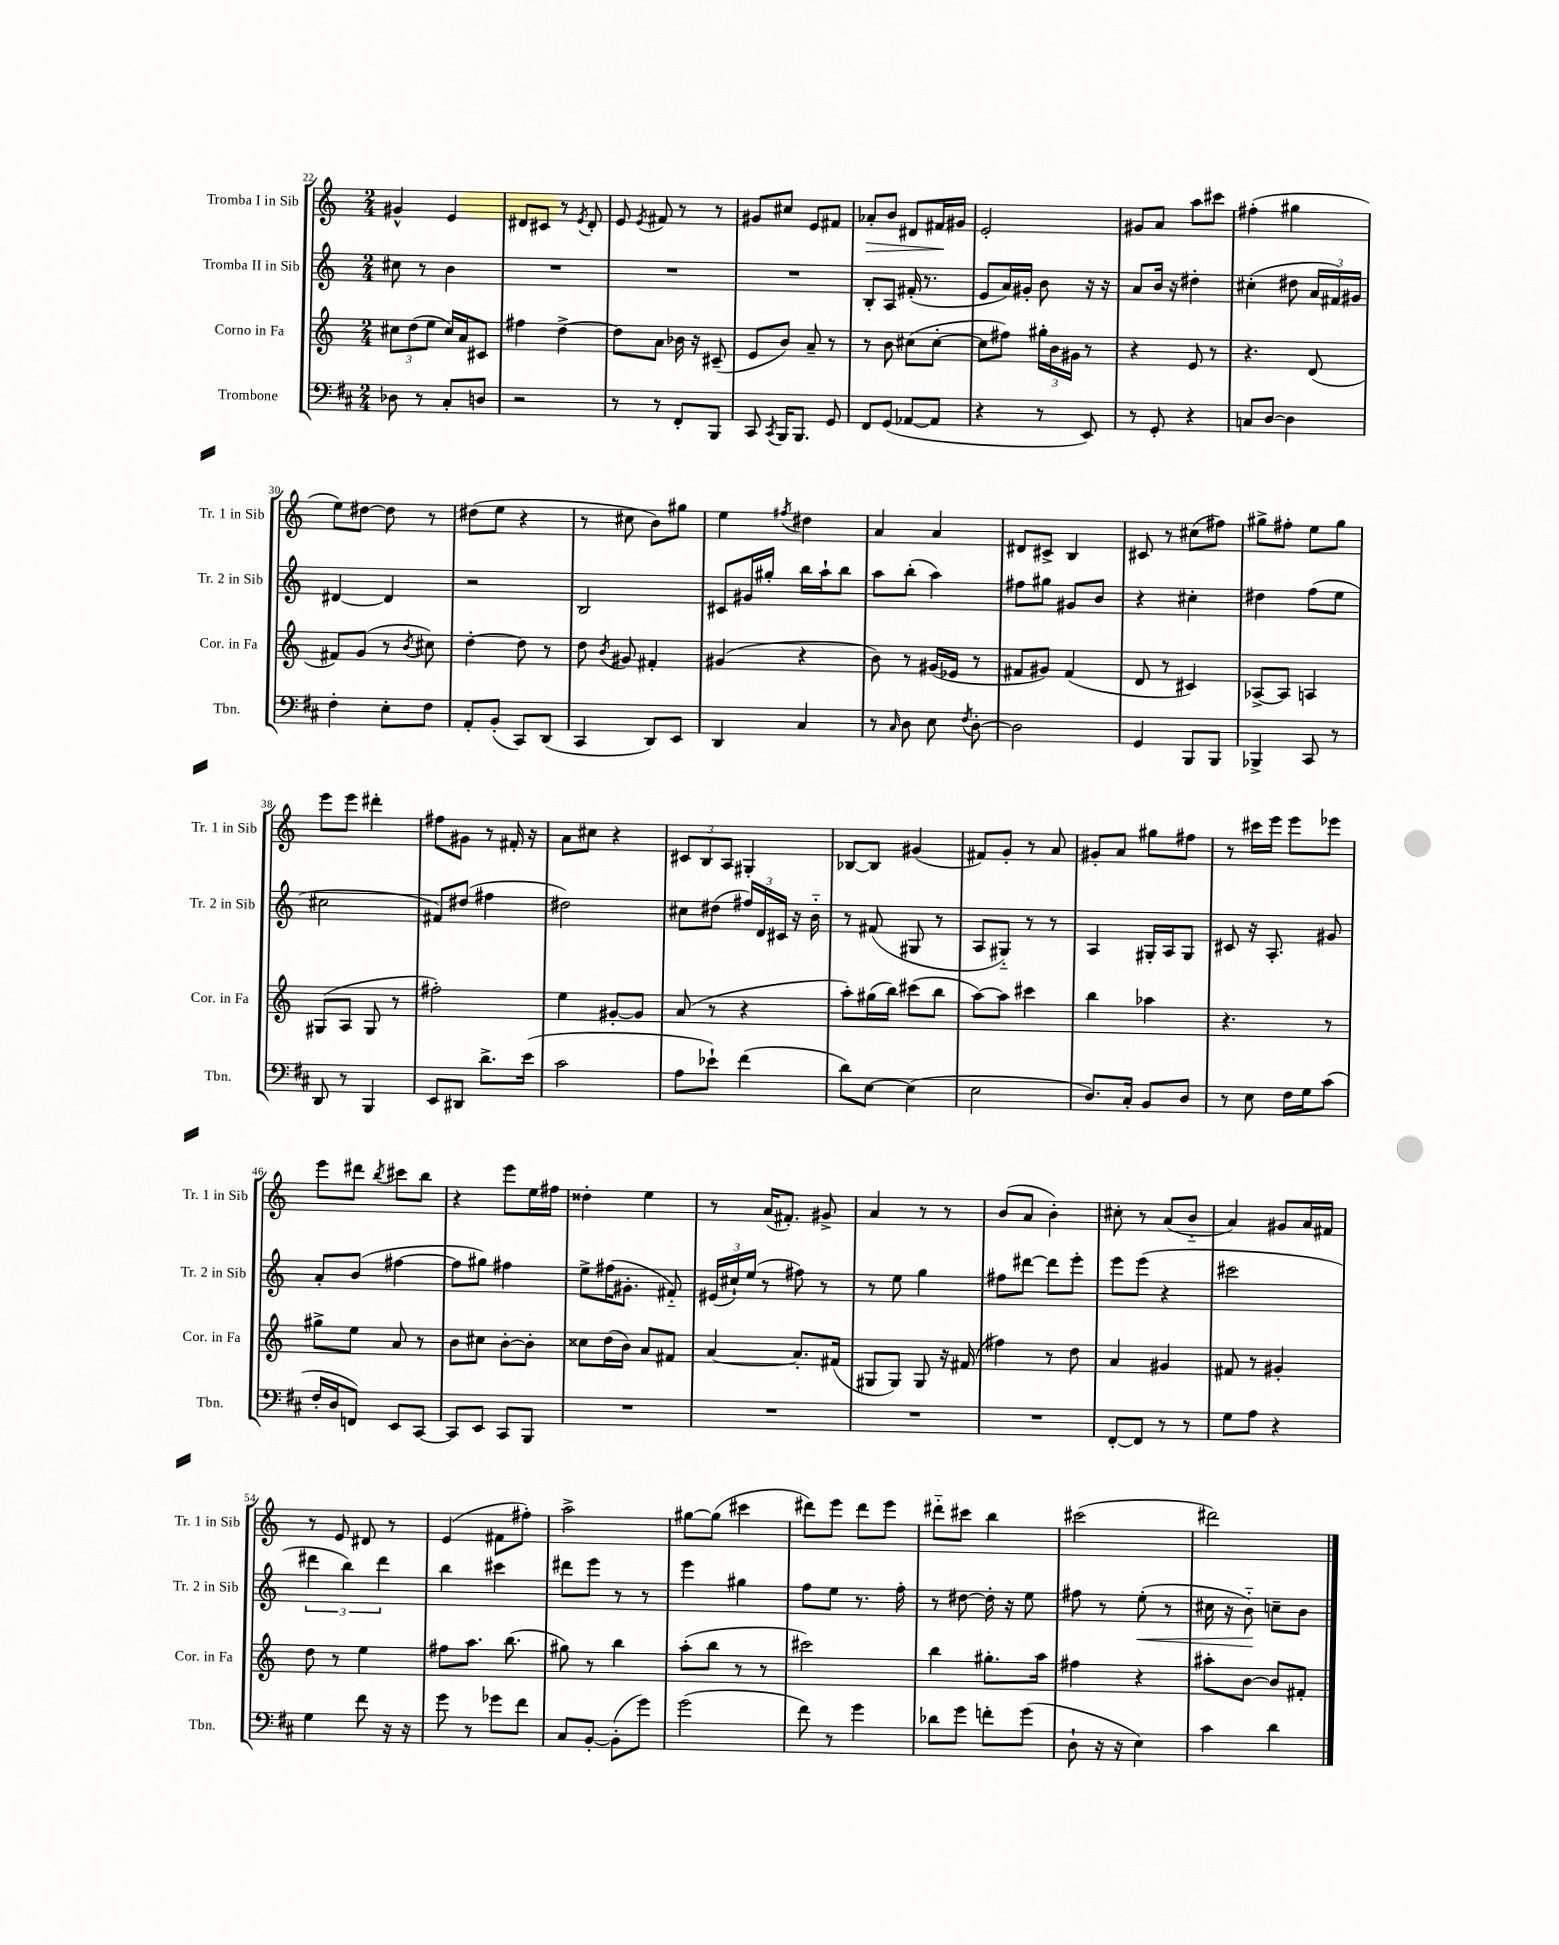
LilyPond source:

<<
\new StaffGroup <<
\new Staff = "s0" \with { instrumentName = "Tromba I in Sib" shortInstrumentName = "Tr. 1 in Sib" } {
    \clef treble \key c \major \numericTimeSignature \time 2/4
    \autoBeamOff gis'4-^ e'4 |
    dis'8[ cis'8] r8 \acciaccatura { e'8 } dis'8-. |
    e'8 \acciaccatura { e'8 } fis'8 r8 r8 |
    gis'8[ cis''8] e'8[ fis'8] |
    aes'8[-.\> b'8] dis'8[ fis'16\! gis'16] |
    e'2-. |
    gis'8[ a'8] a''8[ cis'''8] |
    fis''4-.( gis''4 |
    e''8[) dis''8]~ dis''8 r8 |
    dis''8[( e''8] r4 |
    r8 cis''8 b'8[) gis''8] |
    e''4 \acciaccatura { fis''8 } dis''4 |
    a'4 a'4 |
    dis'8[ cis'8]-> b4 |
    cis'8 r8 cis''8[( fis''8]) |
    gis''8[-> fis''8]-. e''8[ gis''8] |
    e'''8[ e'''8] dis'''4-. |
    fis''8[ gis'8] r8 fis'16-. r16 |
    a'8[ cis''8] r4 |
    \tuplet 3/2 { cis'8[ b8 a8] } gis4-. |
    bes8[~ bes8] gis'4( |
    fis'8[) g'8]-. r8 a'8 |
    gis'8[-. a'8] gis''8[ fis''8] |
    r8 cis'''16[ e'''16] e'''8[ ees'''8] |
    e'''8[ dis'''8] \acciaccatura { b''8 } cis'''8[ b''8] |
    r4 e'''8[ e''16 fis''16] |
    disis''4-. e''4 |
    r8 a'16[( fis'8.]-.) gis'8-> |
    a'4 r8 r8 |
    b'8[( a'8] b'4-.) |
    cis''8-. r8 a'8[( b'8]-_ |
    a'4) gis'8[ a'16 fis'16] |
    r8 e'8 dis'8 r8 |
    e'4( fis'8[ fis''8]-.) |
    a''2-> |
    gis''8[~ gis''8]( cis'''4 |
    dis'''8[) e'''8] dis'''8[ e'''8] |
    dis'''8[-_ cis'''8] b''4 |
    cis'''2( |
    dis'''2) \bar "|." |
}
\new Staff = "s1" \with { instrumentName = "Tromba II in Sib" shortInstrumentName = "Tr. 2 in Sib" } {
    \clef treble \key c \major \numericTimeSignature \time 2/4
    \autoBeamOff cis''8 r8 b'4 |
    R2 |
    R2 |
    R2 |
    b8[-. a8] fis'16-.( r8. |
    e'8[ a'16) gis'16]-. b'8 r16 r16 |
    a'8[ b'16] r16 dis''4-. |
    cis''4-.( dis''8 \tuplet 3/2 { a'16[ fis'16) gis'16] } |
    dis'4~ dis'4 |
    r2 |
    b2 |
    cis'8[ gis'16 gis''16]-. b''16[ a''16-! b''8] |
    a''8[ b''8]-.( a''4) |
    fis''8[ gis''8] gis'8[ b'8] |
    r4 cis''4-. |
    dis''4 f''8[( e''8] |
    cis''2 |
    fis'8[) dis''8]( fis''4 |
    dis''2) |
    cis''8[ dis''8]( \tuplet 3/2 { fis''16[) d'16 cis'16] } r16 b'16-_ |
    r8 fis'8( gis8 r8 |
    a8[ gis8]-_) r8 r8 |
    a4 gis16[-. a16 gis8] |
    cis'8 r16 a8.-. gis'8 |
    a'8[-. b'8]( fis''4~ |
    fis''8[ gis''8]) fis''4 |
    e''8[-> fis''16( gis'8.]-. fis'8-_) |
    \tuplet 3/2 { eis'16[( cis''16-!) e''16]( } r8 fis''8) r8 |
    r8 e''8 g''4 |
    fis''8[ dis'''8]~ dis'''8[ e'''8]-. |
    e'''8[ e'''8]( r4 |
    cis'''2 |
    \tuplet 3/2 { dis'''4 b''4) dis'''4 } |
    b''4 cis'''4 |
    dis'''8[ e'''8] r8 r8 |
    e'''4 gis''4 |
    f''8[ e''8] r8. f''16-. |
    r8 dis''8~ dis''16-. r16 e''8 |
    fis''8 r8 e''8-.\<( r8 |
    cis''16 r16 b'8-_\!) c''8[-- b'8] \bar "|." |
}
\new Staff = "s2" \with { instrumentName = "Corno in Fa" shortInstrumentName = "Cor. in Fa" } {
    \clef treble \key c \major \numericTimeSignature \time 2/4
    \autoBeamOff \tuplet 3/2 { cis''8[ d''8( e''8] } cis''16[) a'16 cis'8] |
    fis''4 d''4~-> |
    d''8[ a'8] bes'16 r16 cis'8--( |
    e'8[ b'8]) a'8-- r8 |
    r8 b'8 cis''8[( cis''8]~-. |
    cis''8[ fis''8]) \tuplet 3/2 { gis''16[-. b'16 gis'16] } r8 |
    r4 e'8 r8 |
    r4. d'8( |
    fis'8[) g'8]( r8 \acciaccatura { b'8 } cis''8) |
    d''4~-. d''8 r8 |
    d''8 \acciaccatura { b'8 } gis'8 fis'4-. |
    gis'4( r4 |
    b'8) r8 gis'16[( ees'16] r8 |
    fis'8[ gis'8]) fis'4( |
    d'8 r8 cis'4) |
    aes8[~-> aes8] a4 |
    gis8[( a8] gis8 r8 |
    fis''2-.) |
    e''4 gis'8[~-. gis'8] |
    a'8( r8 r4 |
    a''8[-.) gis''16( b''16]) cis'''8[( b''8] |
    a''8[~) a''8] cis'''4 |
    b''4 aes''4 |
    r4. r8 |
    gis''8[-> e''8] a'8 r8 |
    b'8[ cis''8] b'8[~-. b'8]-. |
    cisis''8[ d''16( b'16]) a'8[ fis'8] |
    a'4~ a'8.[-. fis'16]( |
    gis8[ gis8]) gis8 r16 fis'16( |
    fis''4) r8 d''8 |
    a'4 gis'4 |
    fis'8 r8 gis'4-. |
    d''8 r8 e''4 |
    fis''8[ a''8.] b''8.( |
    gis''8) r8 b''4 |
    a''8[-.( b''8] r8 r8 |
    cis'''2) |
    b''4 gis''8.[-. a''16] |
    fis''4 r4 |
    ais''8[-. b'8]~ b'8[ fis'8]-. \bar "|." |
}
\new Staff = "s3" \with { instrumentName = "Trombone" shortInstrumentName = "Tbn." } {
    \clef bass \key d \major \numericTimeSignature \time 2/4
    \autoBeamOff des8 r8 cis8[-. d8] |
    r2 |
    r8 r8 fis,8[-. b,,8] |
    cis,8 \acciaccatura { cis,8 } b,,16[ b,,8.] g,8 |
    fis,8[ g,8]( aes,8[~ aes,8] |
    r4 r8 e,8) |
    r8 g,8-. r4 |
    c8[ d8]~ d4 |
    fis4-. e8[-. fis8] |
    a,8[-. b,8]-.( cis,8[) d,8]( |
    cis,4 d,8[) e,8] |
    d,4 cis4 |
    r8 \grace { cis16 } d8 e8 \acciaccatura { fis8 } d8~-. |
    d2 |
    g,4 b,,8[ b,,8] |
    bes,,4-> cis,8 r8 |
    d,8 r8 b,,4 |
    e,8[ dis,8] d'8.[-> e'16]( |
    cis'2 |
    a8[ ees'8]-!) fis'4( |
    d'8[) e8]~ e4( |
    e2 |
    d8.[) cis16]-. b,8[ d8] |
    r8 e8 fis16[ g16 cis'8]( |
    fis16[-. d16 f,8]) e,8[ cis,8]~ |
    cis,8[ e,8] cis,8[ b,,8] |
    R2 |
    R2 |
    R2 |
    R2 |
    fis,8[~-. fis,8] r8 r8 |
    g8[ a8] r4 |
    g4 fis'8 r16 r16 |
    g'8 r8 ges'8[ fis'8] |
    cis8[ b,8]~-. b,8[-.( g'8]) |
    g'2( |
    fis'8) r8 g'4 |
    des'8[ g'8] f'8[-. g'8]( |
    d8-! r16 r16 e4) |
    cis'4 d'4 \bar "|." |
}
>>
>>
\layout { \context { \Score currentBarNumber = #22 } }
